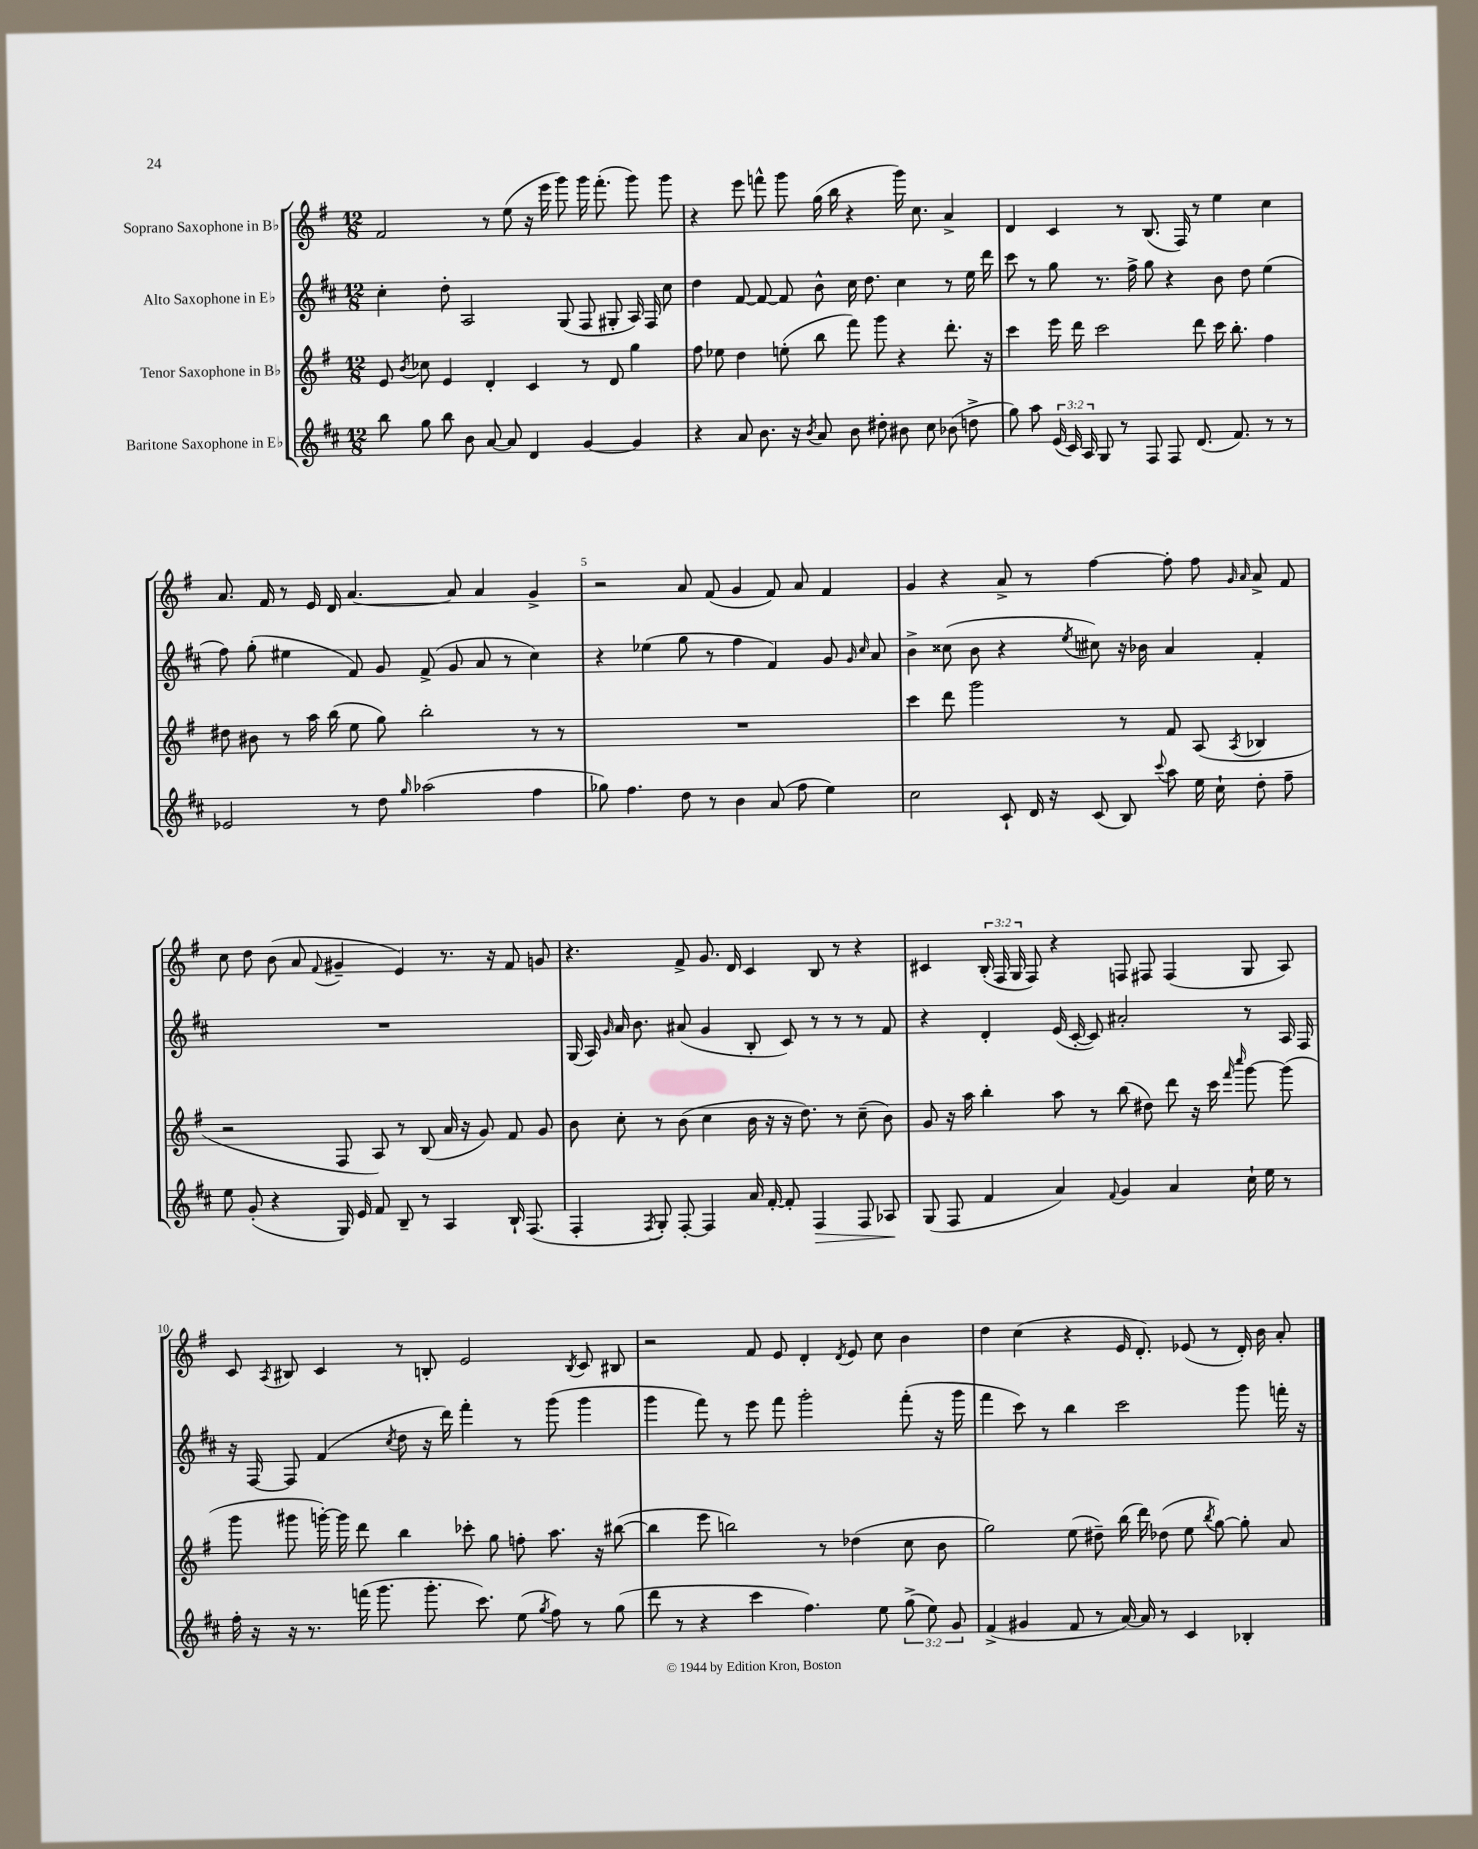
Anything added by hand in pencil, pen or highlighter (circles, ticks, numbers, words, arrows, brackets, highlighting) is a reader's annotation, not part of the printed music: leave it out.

**kern	**dynam	**kern	**kern	**kern
*part4	*part4	*part3	*part2	*part1
*staff4	*staff4	*staff3	*staff2	*staff1
*I"Baritone Saxophone in E♭	*	*I"Tenor Saxophone in B♭	*I"Alto Saxophone in E♭	*I"Soprano Saxophone in B♭
*clefG2	*	*clefG2	*clefG2	*clefG2
*k[f#c#]	*	*k[f#]	*k[f#c#]	*k[f#]
*M12/8	*	*M12/8	*M12/8	*M12/8
=1	=1	=1	=1	=1
8bb\	.	8e/	4cc#'\	2f#/
.	.	8qb/	.	.
8gg\	.	8cc-X\	.	.
8bb\	.	4e/	8dd'\	.
8b\	.	.	2A/	.
[8a/	.	4d'/	.	8r
8a/]	.	.	.	(8ee\
4d/	.	4c/	.	16r
.	.	.	.	16eee\
.	.	.	(8G/	8ggg\)
[4g/	.	8r	8F#/	16ggg\
.	.	.	.	(8.fff#'\
.	.	8d/	8G#X'/	.
4g/]	.	4gg\	16A/)	8ggg\)
.	.	.	16F#/	.
.	.	.	8cc#\	8ggg\
=2	=2	=2	=2	=2
4r	.	8ff#\	4dd\	4r
.	.	8ee-X\	.	.
8a/	.	4dd\	[8f#/	8eee\
8.b\	.	.	8f#/_	8fffn^^\
.	.	(8een'\	8f#/]	8ggg\
16r	.	.	.	.
8qb/	.	.	.	.
8a/	.	8bb\	8b^^\	(16gg\
.	.	.	.	16bb\
8b\	.	8fff#\)	16cc#\	4r
.	.	.	8.dd\	.
8dd#X'\	.	8ggg\	.	.
8b#X\	.	4r	4cc#\	16ggg\)
.	.	.	.	8.cc\
8cc#\	.	.	.	.
(8b-X\	.	8.ddd'\	8r	4a^/
8ddn^\	.	.	16ee\	.
.	.	16r	16ddd\	.
=3	=3	=3	=3	=3
8gg\)	.	4ccc\	8ccc#\	4d/
8aa\	.	.	8r	.
(24e/	.	16eee\	8gg\	4c/
24c#/)	.	.	.	.
.	.	16ddd\	.	.
24A/	.	.	.	.
8G/	.	2ccc\	8.r	.
8r	.	.	.	8r
.	.	.	16ff#^\	.
8F#/	.	.	8gg\	(8.B/
8F#/	.	.	4r	.
.	.	.	.	16F#/)
(8.d/	.	8ddd\	.	8r
.	.	16ccc\	8b\	4ee\
8.f#/)	.	8.bb'\	.	.
.	.	.	8dd\	.
8r	.	4ff#\	(4ee\	4cc\
8r	.	.	.	.
!!LO:LB:g=z
=4	=4	=4	=4	=4
2e-X/	.	8dd#X\	8ff#\)	8.a/
.	.	8b#X\	(8gg'\	.
.	.	.	.	16f#/
.	.	8r	4ee#X\	8r
.	.	16aa\	.	16e/
.	.	(16bb\	.	16d/
8r	.	8ee\	8f#/)	[4.a/
8dd\	.	8gg\)	8g/	.
16qqgg/	.	.	.	.
(2aa-X\	.	2bb'\	(8f#^/	.
.	.	.	8g/	8a/]
.	.	.	8a/	4a/
.	.	.	8r	.
4ff#\	.	8r	4cc#\)	4g^/
.	.	8r	.	.
=5	=5	=5	=5	=5
8gg-X\)	.	1.r	4r	2r
4.ff#\	.	.	.	.
.	.	.	(4ee-X\	.
8dd\	.	.	8gg\	8a/
8r	.	.	8r	(8f#/
4b\	.	.	4ff#\	4g/
(8a/	.	.	4f#/)	8f#/)
8ff#\	.	.	.	8a/
4ee\)	.	.	8g/	4f#/
.	.	.	16qqg/	.
.	.	.	16qqcc#/	.
.	.	.	8a/	.
=6	=6	=6	=6	=6
2cc#\	.	4ccc\	4b^\	4g/
.	.	8ddd\	(8cc##X\	4r
.	.	2ggg\	8b\	.
8c#`/	.	.	4r	8a^/
16d/	.	.	.	8r
16r	.	.	.	.
.	.	.	8qee/	.
(8c#/	.	.	8cc#X\)	[4ff#\
8B/)	.	8r	16r	.
.	.	.	16b-X\	.
8qqccc#/	.	.	.	.
8aa\	.	8f#/	4a/	8ff#'\]
16ee\	.	(8A/	.	8ff#\
16cc#`\	.	.	.	.
.	.	.	.	16qqg/
.	.	8qA/	.	16qqa/
8dd'\	.	4B-X/	4f#'/	8a^/
8ff#~\	.	.	.	8f#/
!!LO:LB:g=z
=7	=7	=7	=7	=7
8ee\	.	2r	1.r	8cc\
(8g'/	.	.	.	8dd\
4r	.	.	.	(8b\
.	.	.	.	8a/
.	.	.	.	8qqf#/
16G/)	.	8F#/	.	4g#X~/
16e/	.	.	.	.
8f#/	.	8A/)	.	.
8B~/	.	8r	.	4e/)
8r	.	(8B/	.	.
4A/	.	16a/	.	8.r
.	.	16r	.	.
.	.	8g/)	.	.
.	.	.	.	16r
16B`/	.	8f#/	.	8f#/
(8.F#/	.	.	.	.
.	.	8g/	.	8gn/
=8	=8	=8	=8	=8
4F#'/	.	8b\	(16G/	4.r
.	.	.	16A/)	.
.	.	.	16qqg/	.
.	.	8cc'\	16a/	.
.	.	.	8.b\	.
8qF#/	.	.	.	.
8G'/)	.	8r	.	.
[8F#'/	.	(8b\	(8a#X/	8f#^/
4F#/]	.	4cc\	4g/	8.g/
.	.	.	.	16d/
16a/	.	16b\	8B'/	4c/
[16f#'/	.	16r	.	.
8f#'/]	.	16r	8c#/)	.
.	.	8.dd\)	.	.
!	!LO:HP:b	!	!	!
4F#/	>	.	8r	8B/
.	.	8r	8r	8r
8F#/	.	(8cc~\	8r	4r
8A-X/	.	8b\)	8f#/	.
.	]	.	.	.
=9	=9	=9	=9	=9
(8G/	.	8g/	4r	4c#X/
8F#/	.	16r	.	.
.	.	16aa\	.	.
4f#/	.	4bb'\	4d'/	(24B'/
.	.	.	.	24F#/
.	.	.	.	24G/
.	.	.	.	8F#/)
4a/)	.	8aa\	(16e/	4r
.	.	.	[16c#'/	.
.	.	8r	8c#/])	.
8qqf#/	.	.	.	.
4g/	.	(8bb\	2a#X'/	8Fn/
.	.	8dd#X\)	.	8F#X/
4a/	.	8ddd\	.	(4F#/
.	.	16r	.	.
.	.	16ccc\	.	.
.	.	16qqfff#/	.	.
.	.	16qqcccc/	.	.
16cc#`\	.	[8ggg\	8r	8G/
16ee\	.	.	.	.
8r	.	(8ggg\]	16A/	8A/)
.	.	.	16F#/	.
!!LO:LB:g=z
=10	=10	=10	=10	=10
16ff#'\	.	8ggg\	16r	8c/
16r	.	.	[16F#/	.
.	.	.	.	8qA/
16r	.	8ggg#X\	8F#/]	8B#X/
8.r	.	.	.	.
.	.	[16gggn'\)	(4f#/	4c/
.	.	16ggg\]	.	.
(16fffn\	.	8ddd\	.	.
8.ggg\	.	.	.	.
.	.	.	8qcc#/	.
.	.	4bb\	8dd\	8r
8.ggg'\	.	.	16r	8Bn'/
.	.	.	16ddd\)	.
.	.	8ccc-X'\	4fff#'\	2e/
8.ccc#\)	.	.	.	.
.	.	8gg\	.	.
(8ee\	.	8ffn'\	8r	.
8qgg/	.	.	.	.
8ff#\)	.	8.aa\	(8ggg\	.
.	.	.	.	8qB/
8r	.	.	4ggg\	8c/
.	.	16r	.	.
(8gg\	.	([8bb#X\	.	8B#X/
=11	=11	=11	=11	=11
8ddd\	.	4bb#\]	4ggg\	2r
8r	.	.	.	.
4r	.	8eee\	8fff#\)	.
.	.	2bbn\)	8r	.
4ccc#\	.	.	8eee\	8f#/
.	.	.	8fff#\	8e/
4.ff#\)	.	.	2ggg'\	4d'/
.	.	8r	.	.
.	.	.	.	8qd/
.	.	(4dd-X\	.	8e/
8ee\	.	.	.	8cc\
(12gg^\	.	8cc\	(8fff#'\	4b\
12ee\)	.	.	.	.
.	.	8b\	16r	.
12g/	.	.	.	.
.	.	.	16ggg\	.
=12	=12	=12	=12	=12
(4f#^/	.	2gg\)	4fff#\	4dd\
4g#X/	.	.	8ccc#\)	(4cc\
.	.	.	8r	.
8f#/	.	(8ee\	4bb\	4r
8r	.	8dd#X~\)	.	.
[16a/)	.	(16bb\	2ccc#\	16e/
16a/]	.	16ddd\)	.	8.d'/)
8r	.	(8dd-X\	.	.
4c#/	.	8ee\	.	(8e-X/
.	.	8qbb/	.	.
.	.	[8gg\)	.	8r
4B-X'/	.	8gg'\]	8ggg\	16d'/)
.	.	.	.	16b\
.	.	8a/	16fffn'\	8a'/
.	.	.	16r	.
==	==	==	==	==
*-	*-	*-	*-	*-
